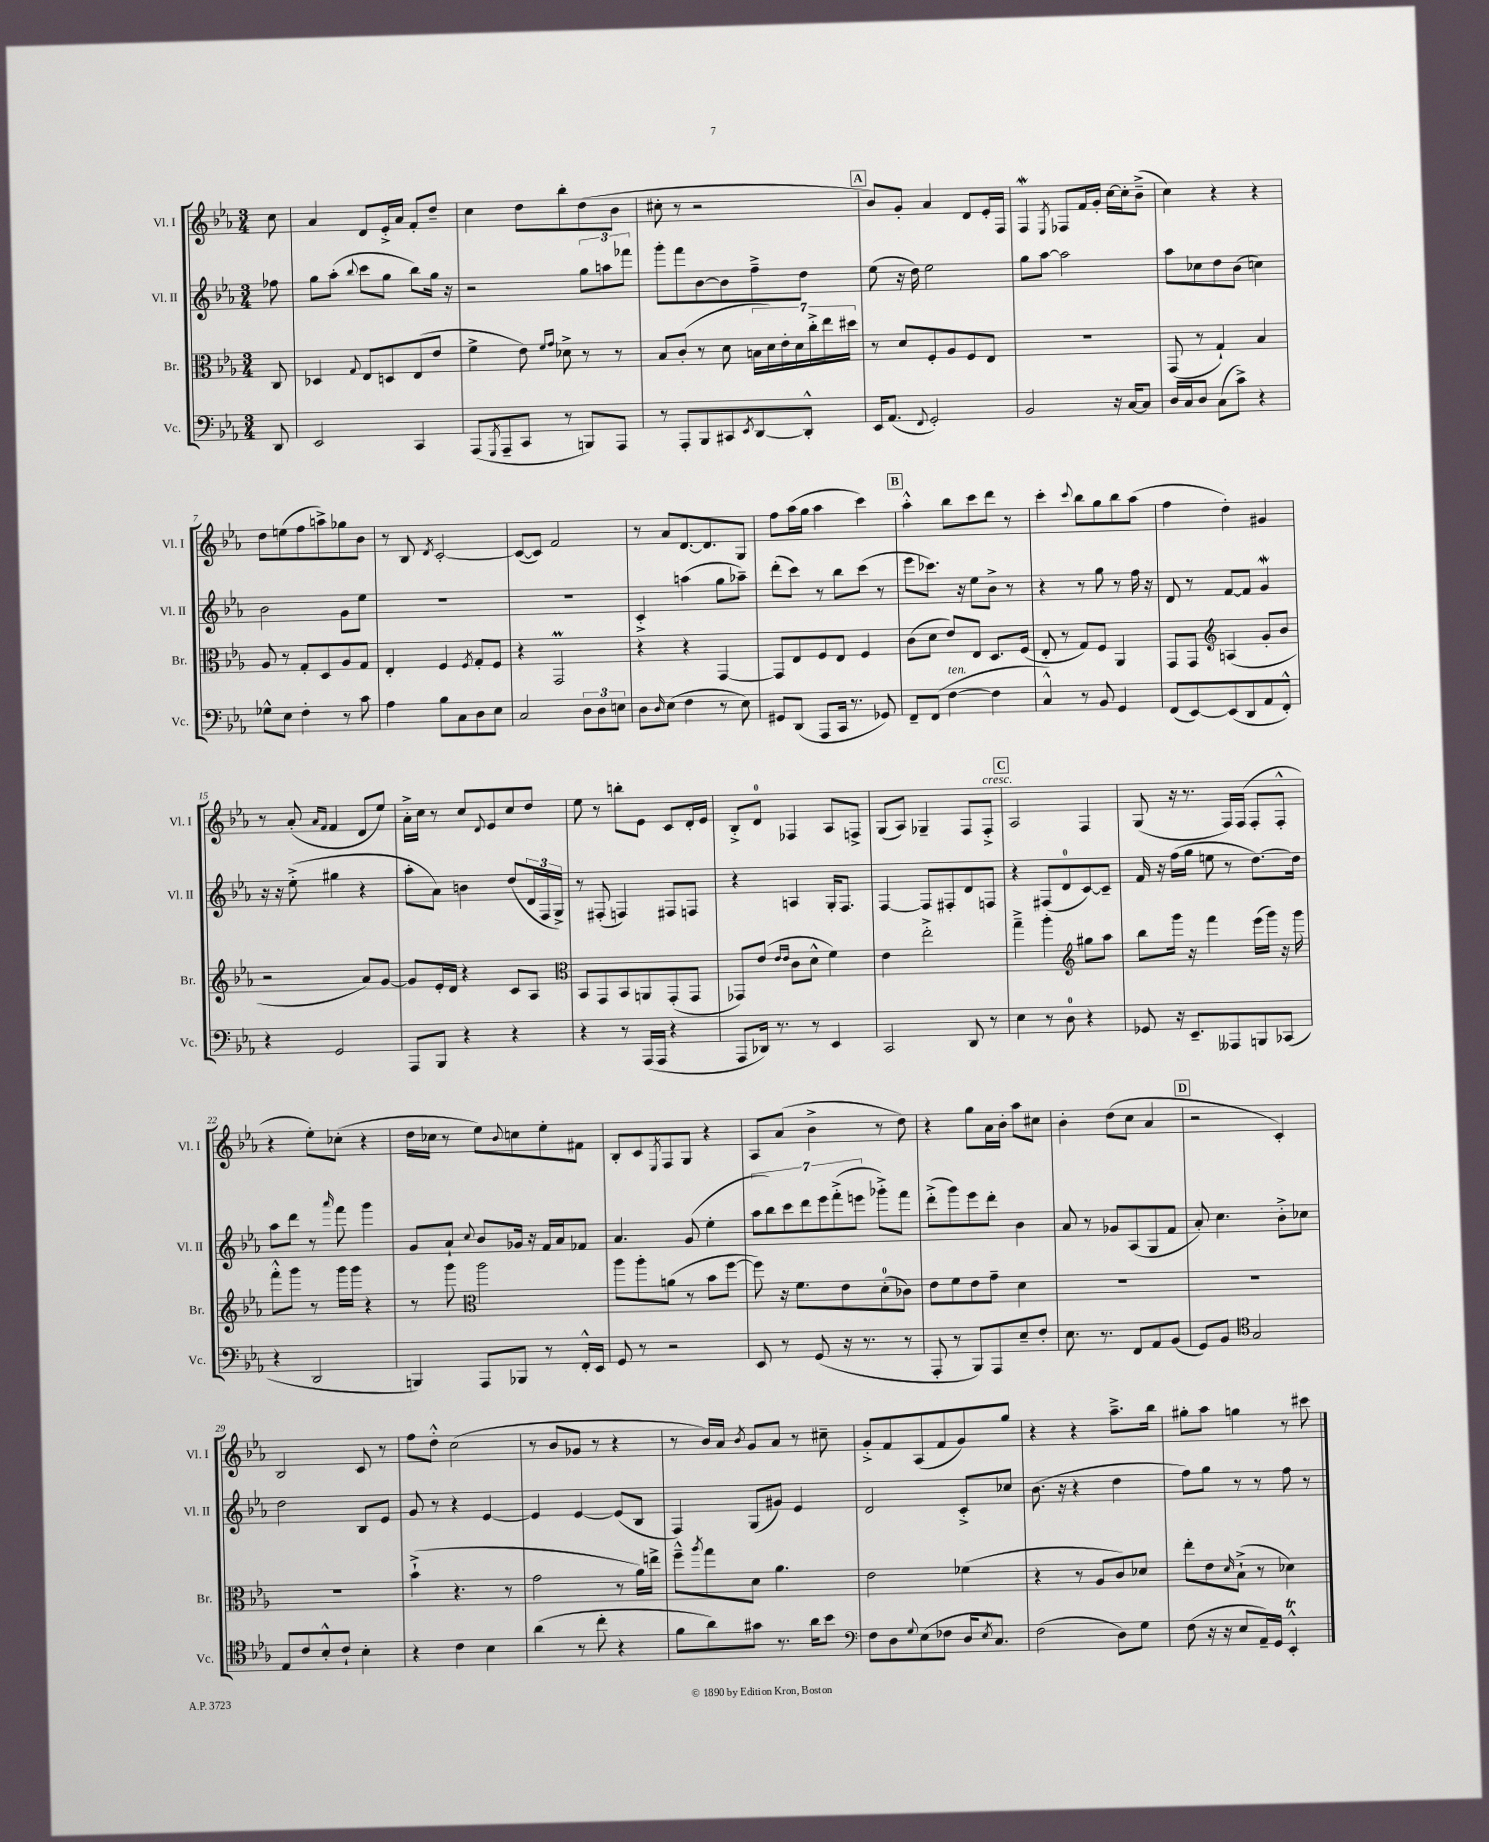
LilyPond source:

<<
\new StaffGroup <<
\new Staff = "s0" \with { instrumentName = "Vl. I" shortInstrumentName = "Vl. I" } {
    \clef treble \key ees \major \numericTimeSignature \time 3/4 \partial 8
    c''8 |
    aes'4 d'8 ees'16-.-> aes'16 f'8-. d''8-- |
    c''4 d''8 bes''8-. d''8( bes'8 |
    cis''8-. r8 r2 |
    \mark \markup { \box "A" } bes'8) g'8-. aes'4 d'8 ees'16-. f16 |
    f4\mordent \acciaccatura { ees8 } fes8 f'16 g'16-. c''16~ c''16-. bes'8--->( |
    c''4) r4 r4 |
    d''8 e''8( f''8 a''8->) ges''8 bes'8 |
    r8 bes8 \acciaccatura { d'8 } c'2~-. |
    c'8~( c'8) f'2 |
    r8 aes'8 d'8.~ d'8. g8 |
    f''8 aes''16( g''16 aes''4 c'''4) |
    \mark \markup { \box "B" } aes''4-.-^ bes''8 c'''8 d'''8 r8 |
    c'''4-. \appoggiatura { c'''8 } bes''8 g''8 bes''8 aes''8( |
    f''4 d''4-.) gis'4 |
    r8 aes'8-.( \grace { aes'16 f'16 } f'4 d'8 ees''8) |
    aes'16-.-> c''16 r8 c''8 \appoggiatura { d'8 } ees'8 c''8 d''8 |
    ees''8 r8 b''8-. ees'8 c'8 d'16-. ees'16 |
    bes8-.-> d'8-0 fes4 aes8 f8-> |
    g8( aes8) ges4-- f8 f8-.->^\markup { \italic "cresc." } |
    \mark \markup { \box "C" } aes2 f4 |
    g8( r16 r8. f16) f16( f8-. f8-.-^ |
    r4 ees''8-.) ces''8-.( r4 |
    d''16 ces''16 r8 ees''8) \appoggiatura { bes'8 } c''8 ees''8-. fis'8 |
    bes8-. c'8 \acciaccatura { ees8 } f8 g8 r4 |
    aes8 aes'8( bes'4-> r8 d''8) |
    r4 g''8 aes'16 bes'16-. aes''8 cis''8 |
    bes'4-. d''8( c''8 aes'4 |
    \mark \markup { \box "D" } r2 c'4-.) |
    bes2 c'8 r8 |
    f''8 d''8-.-^ c''2( |
    r8 bes'8 ges'8 r8 r4 |
    r8 bes'16) aes'16 \acciaccatura { bes'8 } g'8 aes'8 r8 cis''8-- |
    g'8-.-> f'8 aes8( f'8 g'8) g''8 |
    r4 r4 aes''8.---> bes''16 |
    gis''8-. aes''8 g''4 r8 cis'''8 \bar "|." |
}
\new Staff = "s1" \with { instrumentName = "Vl. II" shortInstrumentName = "Vl. II" } {
    \clef treble \key ees \major \numericTimeSignature \time 3/4 \partial 8
    fes''8 |
    g''8 aes''8-.( \appoggiatura { bes''8 } c'''8 g''8 bes''8) g''16 r16 |
    r2 \tuplet 3/2 { g''8 a''8 fes'''8 } |
    g'''8-. f'''8 bes'8~ bes'8 f''8---> d''8 |
    \mark \markup { \box "A" } ees''8( r16 d''16) ees''2 |
    g''8 aes''8~ aes''2 |
    aes''8 ces''8 d''8 bes'8( c''4) |
    bes'2 g'8 ees''8 |
    R2. |
    R2. |
    c'4-.-> a''4( g''8 aes''8--) |
    d'''8-.( c'''8) r8 bes''8 c'''8( r8 |
    \mark \markup { \box "B" } ees'''8 ces'''8.) r16 ees''8 bes'8-> r8 |
    r4 r8 g''8 r8 f''16 r16 |
    d'8 r8 f'8~ f'8 g'4\mordent |
    r16 r16 ees''8-.->( gis''4 r4 |
    aes''8-. aes'8) b'4 d''8( \tuplet 3/2 { d'16 f16 g16->) } |
    r8 fis8-.( f4) fis8 f8 |
    r4 a4 g16-. f8. |
    f4~ f8 fis8-. d'8 f8 |
    \mark \markup { \box "C" } r4 fis8( d'8-0 c'8~) c'8-- |
    f'16 r16 f''16( g''16 e''8 r8 d''8.~) d''16 |
    aes''8 d'''8 r8 \grace { aes'''16 } f'''8 g'''4 |
    g'8 aes'8-! \appoggiatura { c''8 } bes'8 ges'16 r16 f'16 aes'16 fes'8 |
    aes'4. g'8( ees''4-. |
    \tuplet 7/4 { aes''8 bes''8) c'''8 d'''8 ees'''8 f'''8-.->( e'''8 } ges'''8-.->) f'''8 |
    d'''8-.->( g'''8) ees'''8 d'''8-. bes'4 |
    aes'8 r8 ges'8 aes8( g8 f'8 |
    \mark \markup { \box "D" } aes'8-.) c''4. bes'8-.-> ces''8 |
    d''2 bes8 ees'8 |
    g'8 r8 r4 ees'4~ |
    ees'4 ees'4~ ees'8( bes8 |
    f4) g8( gis'8) ees'4 |
    d'2 c'8-.-> ces''8 |
    bes'8.( r16 r4 d''4 |
    f''8) g''8 r8 r8 f''8 r8 \bar "|." |
}
\new Staff = "s2" \with { instrumentName = "Br." shortInstrumentName = "Br." } {
    \clef alto \key ees \major \numericTimeSignature \time 3/4 \partial 8
    c8 |
    des4 \appoggiatura { g8 } ees8 d8 ees8( ees'8 |
    f'4-> ees'8) \grace { f'16 g'16 } des'8-> r8 r8 |
    bes8 c'8-.( r8 d'8 \tuplet 7/4 { b16 d'16) ees'16-. d'16 c''16-.-> ees''16 dis''16 } |
    \mark \markup { \box "A" } r8 d'8 f8-. aes8 f8 ees8 |
    r2. |
    g,8( r8 g4-!) bes4 |
    aes8 r8 g8-. d8 aes8 g8 |
    ees4-. f4 \acciaccatura { f8 } g8-. f8 |
    r4 g,2\prall |
    r4 r4 g,4~ |
    g,8 ees8 f8 ees8 f4 |
    \mark \markup { \box "B" } c'8( d'8 ees'8) ees8 d8. f16( |
    ees8-. r8 g8) f8 aes,4 |
    g,8 g,8 \clef treble a4( g'8-. bes'8 |
    r2 aes'8) g'8~ |
    g'8 ees'16-. d'16 r4 c'8 aes8 |
    \clef alto bes,8 g,8 bes,8 a,8 g,8-.( g,8 |
    ges,8) ees'8( \grace { ees'16 ees'16 } c'8 d'8-^ f'4) |
    ees'4 ees''2-.-> |
    \mark \markup { \box "C" } g''4---> aes''4-. \clef treble gis''8 aes''8 |
    bes''8 g'''16 r16 f'''4 ees'''16( g'''16) r16 g'''16 |
    f'''8-.-^ g'''8 r8 g'''16 g'''16 r4 |
    r8 g'''8 \clef alto aes''2 |
    aes''8 aes''8-. a'8( r8 bes'8 f''8~ |
    f''8) r16 f'8. ees'8 d'8-0-.( ces'8) |
    ees'8 f'8 ees'8 g'8-- d'4 |
    R2. |
    \mark \markup { \box "D" } R2. |
    R2. |
    bes'4-!->( r4. r8 |
    g'2 r8 aes'16) e''16-> |
    f''8---^ \acciaccatura { aes''8 } g''8 d'8 aes'4. |
    ees'2 fes'4( |
    r4 r8 aes8 c'8) des'8 |
    ees''8-. ees'8 \grace { d'16 } bes8-!->( r8 des'4) \bar "|." |
}
\new Staff = "s3" \with { instrumentName = "Vc." shortInstrumentName = "Vc." } {
    \clef bass \key ees \major \numericTimeSignature \time 3/4 \partial 8
    d,8 |
    ees,2 c,4 |
    aes,,8( \acciaccatura { g,,8 } aes,,8-- c,8 r8 b,,8) aes,,8 |
    r8 aes,,8-. bes,,8 cis,8 \acciaccatura { ees,8 } d,8~ d,8-.-^ |
    \mark \markup { \box "A" } ees,16 aes,8.( \appoggiatura { f,8 } g,2-.) |
    bes,2 r16 c16~ c8 |
    d16 c16 d8 c8( c'8->) r4 |
    ges8-^ ees8 f4-. r8 c'8 |
    aes4 bes8 c8 d8 ees8 |
    c2 \tuplet 3/2 { d8 d8 e8 } |
    d8 \grace { d16 } ees8( f4 r8 ees8) |
    gis,8 d,8( aes,,8 c,16 r8. ges,8) |
    \mark \markup { \box "B" } f,8-- f,8( f4~^\markup { \italic "ten." } f4 |
    c4-^) r8 bes,8 g,4 |
    f,8( ees,8~) ees,8( d,8 aes,8 f,8-.-^) |
    r4 g,2 |
    aes,,8 bes,,8 r4 r4 |
    r4 r8 aes,,16( aes,,16 r4 |
    aes,,8 des,16) r8. r8 ees,4 |
    c,2 d,8 r8 |
    \mark \markup { \box "C" } ees4 r8 d8-0 r4 |
    ges,8 r16 ees,8.-- aeses,,8 b,,8 ces,8( |
    r4 d,2 |
    b,,4) aes,,8 bes,,8 r8 f,16-.-^ ees,16 |
    g,8 r8 r2 |
    ees,8 r8 g,8( r16 r8. r8 |
    aes,,8-. r8 bes,,8) aes,,8 ees8-- f8-. |
    ees8. r8. f,8 aes,8 bes,8( |
    \mark \markup { \box "D" } g,8) bes,8 \clef tenor g2 |
    ees8 c'8 bes8-.-^ c'8-! bes4-. |
    r4 c'4 bes4 |
    aes'4( r8 c''8-. r4 |
    f'8 aes'8) gis'8 r8. aes'16 bes'8 |
    \clef bass f8 d8 \appoggiatura { g8 } ees8( fes8 d16 \acciaccatura { ees8 } c8.) |
    f2( d8) g8 |
    f8( r16 r16 ees8 aes,16--) g,16 ees,4-.-^\trill \bar "|." |
}
>>
>>
